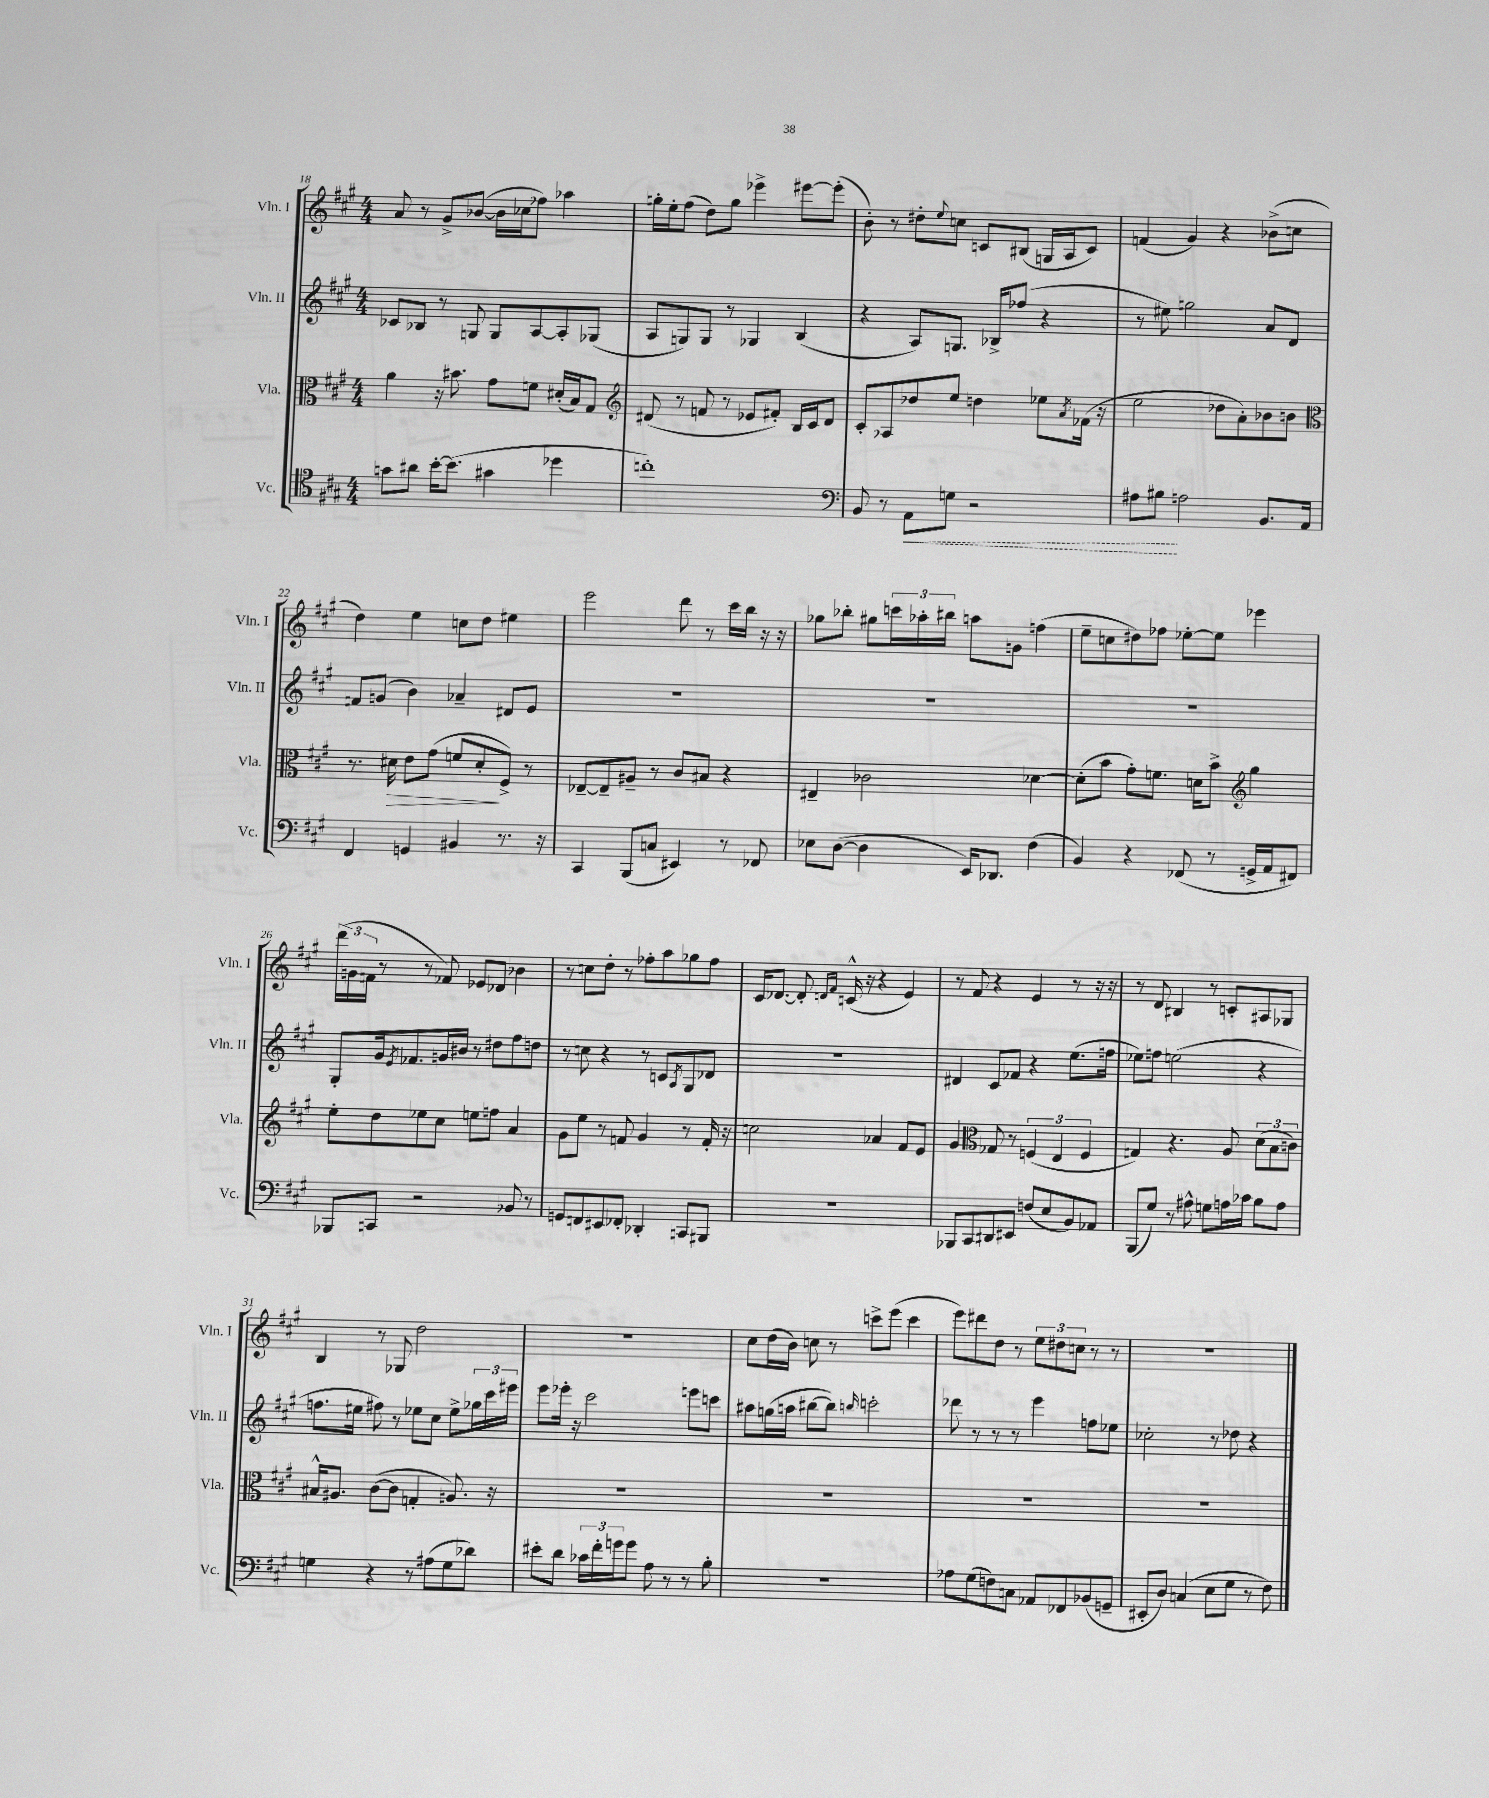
<<
\new StaffGroup <<
\new Staff = "s0" \with { instrumentName = "Vln. I" shortInstrumentName = "Vln. I" } {
    \clef treble \key a \major \numericTimeSignature \time 4/4
    a'8 r8 gis'8-> bes'8~( bes'16 ces''16 fes''8) aes''4 |
    g''16-. e''16-. fis''8( d''8) g''8 ees'''4-> eis'''8~ eis'''8-.( |
    b'8-.) r8 dis''8-. \appoggiatura { e''8 } c''8 c'8 bis8( g16 a16 c'8) |
    f'4( gis'4) r4 bes'8->( c''8 |
    d''4) e''4 c''8 d''8 eis''4 |
    e'''2 d'''8 r8 cis'''16 b''16 r16 r16 |
    ges''8 bes''8-. gis''8 \tuplet 3/2 { c'''16 aes''16-. bis''16 } a''8 g'8 f''4( |
    e''8-- c''8 dis''8) fes''8 ees''8~-. ees''8 ees'''4 |
    \tuplet 3/2 { d'''16( g'16 f'16 } r8 r8 fes'8) ees'8 des'8 bes'4 |
    r8 c''8 d''8-. r8 fes''8-. a''8 ges''8 fes''8 |
    cis'16 des'8.~ des'8-. \grace { d'16 fis'16 } c'16-^( r16 r4 e'4) |
    r8 fis'8 r4 e'4 r8 r16 r16 |
    r8 d'8 bis4 r8 c'8-. ais8 ges8 |
    b4 r8 ges8 d''2 |
    R1 |
    cis''8 d''16( b'16) c''8 r8 c'''8-> e'''8( c'''4 |
    e'''8) dis'''8 d''8 r8 \tuplet 3/2 { e''8 dis''8 c''8 } r8 r8 |
    R1 \bar "|." |
}
\new Staff = "s1" \with { instrumentName = "Vln. II" shortInstrumentName = "Vln. II" } {
    \clef treble \key a \major \numericTimeSignature \time 4/4
    ces'8 bes8 r8 g8 g8 a8~ a8-. ges8( |
    a8 g8) g8 r8 ges4 b4( |
    r4 a8) g8. bes16-> fes''8( r4 |
    r8 eis''8) g''2 a'8 d'8 |
    f'8 g'8( b'4) aes'4-- dis'8 e'8 |
    R1 |
    R1 |
    R1 |
    gis8-. gis'16 \acciaccatura { e'8 } fes'8. g'16 bis'16 r8 dis''8 fis''8 d''8 |
    r8 c''8 r4 r8 c'8 \acciaccatura { a8 } gis8 des'8 |
    R1 |
    dis'4 cis'8 fes'8 r4 e''8.( f''16 |
    ees''8) f''8 e''2( r4 |
    f''8. eis''16 fis''8) r8 ees''8 cis''8 ees''8-> \tuplet 3/2 { ges''16 cis'''16 eis'''16 } |
    e'''8 ees'''16-. r16 cis'''2 e'''8 c'''8 |
    ais''8 g''16( a''16 bis''8~ bis''8) \grace { b''16 } c'''2-. |
    des'''8 r8 r8 r8 e'''4 f''8 ees''8 |
    ces''2-. r8 des''8 r4 \bar "|." |
}
\new Staff = "s2" \with { instrumentName = "Vla." shortInstrumentName = "Vla." } {
    \clef alto \key a \major \numericTimeSignature \time 4/4
    a'4 r16 bis'8. gis'8 f'8 dis'16-.( b16) gis8 |
    \clef treble dis'8( r8 f'8 r8 ees'8 fis'8-.) b16 cis'16 dis'8 |
    cis'8-. aes8 des''8 e''8 d''4 ees''8 \acciaccatura { a'8 } fes'16( r16 |
    e''2 des''8 a'8-.) bes'8 b'8 |
    \clef alto r8. dis'16\> e'8 gis'8( f'8 dis'8-.\! fis8->) r8 |
    ees8~-- ees8-- ais8-- r8 cis'8 bis8 r4 |
    eis4-- ces'2 des'4~ |
    des'8-.( b'8 gis'8-.) f'8. d'16 b'8-> \clef treble gis''4 |
    e''8-. d''8 ees''8 cis''8 e''8 f''8 a'4 |
    gis'8 e''8 r8 f'8 gis'4 r8 f'16-. r16 |
    c''2 aes'4 fis'8 e'8 |
    gis'4 \clef alto ges8 r8 \tuplet 3/2 { f4( e4 f4 } |
    g4) r4. a8 \tuplet 3/2 { d'8( b8 c'8) } |
    bis16-^ ais8. cis'8~( cis'8 g4-. a8.) r16 |
    R1 |
    R1 |
    R1 |
    R1 \bar "|." |
}
\new Staff = "s3" \with { instrumentName = "Vc." shortInstrumentName = "Vc." } {
    \clef tenor \key a \major \numericTimeSignature \time 4/4
    g'8 ais'8 b'16~-. b'8.( gis'4 des''4 |
    c''1-.) |
    \clef bass b,8 r8 \once \override Hairpin.style = #'dashed-line a,8\< g8 r2 |
    ais8 bis8\! a2 b,8. a,16 |
    fis,4 g,4 bis,4 r8. r16 |
    cis,4 b,,8( c8 eis,4) r8 fes,8 |
    ees8 d8~( d4 e,16) des,8. fis4( |
    b,4) r4 fes,8( r8 g,16-> a,16 fis,8) |
    bes,,8 c,8 r2 bes,8 r8 |
    g,8 f,8 eis,8 fes,8-. des,4-. c,8 bis,,8 |
    R1 |
    bes,,8 cis,8 dis,8 eis,8 f8( e8 b,8) aes,8 |
    b,,8( gis8) r8 ais8-^ g8 a16 ces'16 b8 a8 |
    g4 r4 r8 ais8( g8 des'8) |
    eis'8-. d'8 \tuplet 3/2 { ces'16 fis'16-. g'16 } g'8 a8 r8 r8 b8-. |
    R1 |
    aes8 gis8( f8) c8 aes,8 fes,8 bes,8( g,8-- |
    eis,8-. d8) c4( e8 gis8 r8 fis8) \bar "|." |
}
>>
>>
\layout { \context { \Score currentBarNumber = #18 } }
